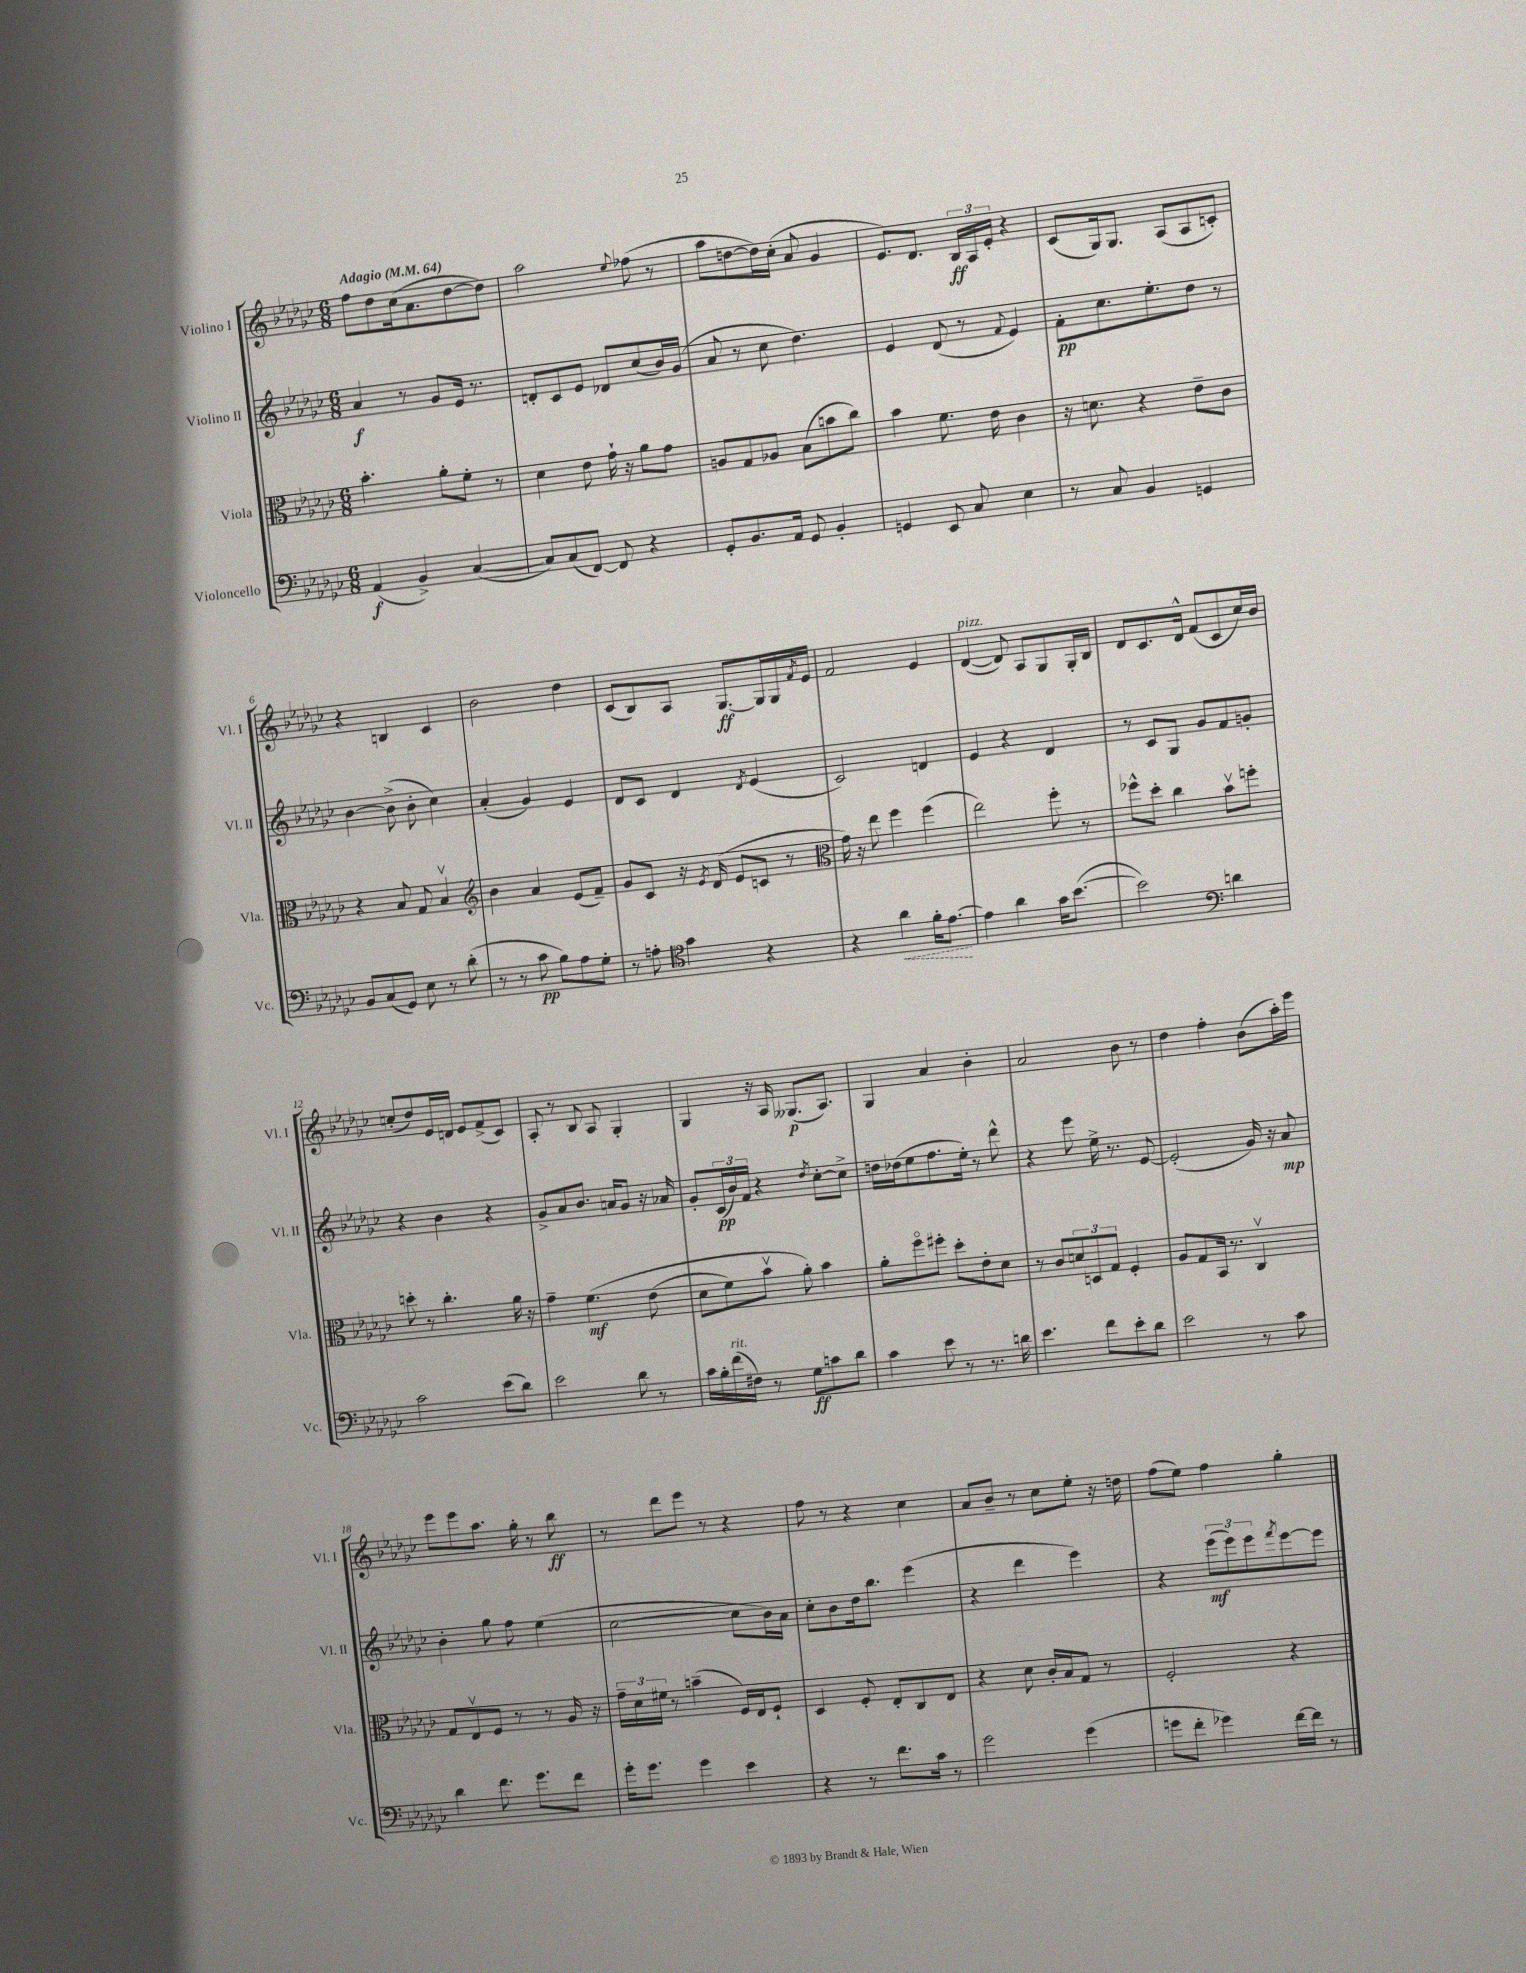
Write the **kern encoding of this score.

**kern	**dynam	**kern	**dynam	**kern	**dynam	**kern	**dynam
*part4	*part4	*part3	*part3	*part2	*part2	*part1	*part1
*staff4	*staff4	*staff3	*staff3	*staff2	*staff2	*staff1	*staff1
*I"Violoncello	*	*I"Viola	*	*I"Violino II	*	*I"Violino I	*
*I'Vc.	*	*I'Vla.	*	*I'Vl. II	*	*I'Vl. I	*
*clefF4	*	*clefC3	*	*clefG2	*	*clefG2	*
*k[b-e-a-d-g-c-]	*	*k[b-e-a-d-g-c-]	*	*k[b-e-a-d-g-c-]	*	*k[b-e-a-d-g-c-]	*
*M6/8	*	*M6/8	*	*M6/8	*	*M6/8	*
*MM64	*	*MM64	*	*MM64	*	*MM64	*
=1	=1	=1	=1	=1	=1	=1	=1
!	!	!	!	!	!	!LO:TX:a:B:t=Adagio	!
(4AA-/	f	4.b-'\	.	4a-/	f	8ff\L	.
.	.	.	.	.	.	8dd-\	.
4BB-^/)	.	.	.	8r	.	(16cc-\k	.
.	.	.	.	.	.	8.a-\	.
.	.	8a-'\L	.	8g-/L	.	.	.
([4C-/	.	8f'\J	.	16e-/Jk	.	[8dd-\	.
.	.	.	.	8.r	.	.	.
.	.	8r	.	.	.	8dd-\J])	.
=2	=2	=2	=2	=2	=2	=2	=2
8C-/L])	.	4d-\	.	8dn'/L	.	2aa-\	.
(8C-/	.	.	.	8c-/	.	.	.
[8FF/J)	.	8e-\	.	8e-/J	.	.	.
8FF/]	.	16g-`\	.	8d-X/L	.	.	.
.	.	16r	.	.	.	.	.
.	.	.	.	.	.	8qqee-/	.
4r	.	8a-\L	.	(8cc-/	.	(8ff-X\	.
.	.	8g-\J	.	16b-/L)	.	8r	.
.	.	.	.	(16g-/JJ	.	.	.
=3	=3	=3	=3	=3	=3	=3	=3
8GG-'/L	.	8An/L	.	8a-/	.	8aa-\L	.
8.BB-/	.	8G-/	.	8r	.	[8ddn\	.
.	.	8A-X/J	.	8cc-\	.	16dd\L])	.
16AA-/Jk	.	.	.	.	.	(16cc-'\JJ	.
8GG-/	.	(8B-\L	.	4.dd-\)	.	8a-/	.
4BB-'/	.	8bn\	.	.	.	4g-/	.
.	.	8cc-\J)	.	.	.	.	.
=4	=4	=4	=4	=4	=4	=4	=4
4GGn/	.	4b-\	.	4e-/	.	8.e-/L)	.
.	.	.	.	.	.	8.d-/J	.
8EE-/	.	8.f\	.	(8d-/	.	.	.
8C-/	.	.	.	8r	.	24B-/LL	ff
.	.	.	.	.	.	24A-/	.
.	.	16e-\	.	.	.	.	.
.	.	.	.	.	.	24e-'/JJ	.
.	.	.	.	8qqf/	.	.	.
4E-\	.	4c-\	.	4e-/)	.	4r	.
=5	=5	=5	=5	=5	=5	=5	=5
8r	.	16r	.	8f'\L	pp	(8c-/L	.
.	.	8.dn\	.	.	.	.	.
8C-/	.	.	.	8.cc-\	.	16G-/k)	.
.	.	.	.	.	.	8.G-/J	.
4BB-/	.	4r	.	.	.	.	.
.	.	.	.	8.ee-'\	.	.	.
.	.	.	.	.	.	(8A-/L	.
4GGn/	.	8e-~\L	.	8dd-\J	.	8A-/	.
.	.	8c-\J	.	8r	.	8cn'/J)	.
!!LO:LB:g=z
=6	=6	=6	=6	=6	=6	=6	=6
8BB-/L	.	4r	.	[4b-\	.	4r	.
(8C-/	.	.	.	.	.	.	.
8GG-/J)	.	8B-/	.	(8b-^\]	.	4Bn/	.
8E-\	.	8G-/	.	8b-'\	.	.	.
8r	.	4B-v/	.	4cc-\)	.	4c-/	.
(8d-'\	.	.	.	.	.	.	.
=7	=7	=7	=7	=7	=7	=7	=7
*	*	*clefG2	*	*	*	*	*
8r	.	4b-\	.	(4a-'/	.	2b-\	.
8r	.	.	.	.	.	.	.
8c-\	pp	4a-/	.	4g-/)	.	.	.
8B-\L)	.	.	.	.	.	.	.
8A-\	.	(8e-/L	.	4e-/	.	4dd-\	.
8G-'\J	.	8f~/J)	.	.	.	.	.
=8	=8	=8	=8	=8	=8	=8	=8
8r	.	8g-/L	.	8d-/L	.	(8c-/L	.
8An'\	.	8c-/J	.	8c-/J	.	8B-/)	.
*clefC4	*	*	*	*	*	*	*
4g-\	.	16r	.	4d-/	.	8A-/J	.
.	.	8qe-/	.	.	.	.	.
.	.	(16d-/	.	.	.	.	.
.	.	8e-/L	.	.	.	[8.G-/L	ff
.	.	.	.	8qd-/	.	.	.
4r	.	8cn/J	.	(4e-/	.	.	.
.	.	.	.	.	.	16G-/L]	.
.	.	8r	.	.	.	16G-/	.
.	.	.	.	.	.	8qf/	.
.	.	.	.	.	.	16e-/JJ	.
=9	=9	=9	=9	=9	=9	=9	=9
*	*	*clefC3	*	*	*	*	*
4r	.	16g-\)	.	2c-/)	.	2f/	.
.	.	16r	.	.	.	.	.
.	.	8ee-\	.	.	.	.	.
!	!LO:HP:b	!	!	!	!	!	!
4a-\	<	4ff\	.	.	.	.	.
16f'\KL	.	(4ff\	.	4dn/	.	4e-/	.
[8.e-\J	.	.	.	.	.	.	.
.	[	.	.	.	.	.	.
=10	=10	=10	=10	=10	=10	=10	=10
!	!	!	!	!	!	!LO:TX:a:i:t=pizz.	!
4e-\]	.	2ee-\)	.	4e-/	.	([4d-/	.
4a-\	.	.	.	4r	.	8d-/])	.
.	.	.	.	.	.	8A-/L	.
16g-\KL	.	8ff'\	.	4d-/	.	8G-/	.
([8.b-\J	.	.	.	.	.	.	.
.	.	8r	.	.	.	16G-'/L	.
.	.	.	.	.	.	16B-/JJ	.
=11	=11	=11	=11	=11	=11	=11	=11
2b-\])	.	8ff-X^^\L	.	8r	.	8d-/L	.
.	.	8dd-'\J	.	8c-/L	.	8.c-/	.
.	.	4cc-\	.	8G-/J	.	.	.
.	.	.	.	.	.	16d-^^/Jk	.
.	.	.	.	8g-/L	.	(8f/L	.
*clefF4	*	*	*	*	*	*	*
4dn\	.	8b-v\L	.	8f/	.	8c-/	.
.	.	8ffn'\J	.	8gn'/J	.	16cc-/L)	.
.	.	.	.	.	.	16b-/JJ	.
!!LO:LB:g=z
=12	=12	=12	=12	=12	=12	=12	=12
2c-\	.	8ddn'\	.	4r	.	(8ccn'/L	.
.	.	8r	.	.	.	8dd-/)	.
.	.	4.cc-'\	.	4b-\	.	16e-/L	.
.	.	.	.	.	.	16dn/JJ	.
.	.	.	.	.	.	8e-/L	.
(8e-\L	.	.	.	4r	.	(8f^/	.
8d-\J)	.	16a-\	.	.	.	8c-/J)	.
.	.	16r	.	.	.	.	.
=13	=13	=13	=13	=13	=13	=13	=13
2e-\	.	4g-~\	.	8g-^/L	.	8A-'/	.
.	.	.	.	8a-/	.	8r	.
.	.	(4.f\	mf	8.b-/J	.	8B-/	.
.	.	.	.	.	.	8A-/	.
.	.	.	.	16an/KL	.	.	.
8d-\	.	.	.	8g-/J	.	4G-'/	.
8r	.	(8e-\	.	16r	.	.	.
.	.	.	.	16a-X/	.	.	.
=14	=14	=14	=14	=14	=14	=14	=14
16c-\LL	.	8d-\L	.	8g-'/L	.	4G-/	.
16B-'\	.	.	.	.	.	.	.
!LO:TX:a:i:t=rit.	!	!	!	!	!	!	!
(16f\	.	8f\)	.	(24c-/L	pp	.	.
.	.	.	.	24b-/)	.	.	.
16F#X\JJ)	.	.	.	.	.	.	.
.	.	.	.	24f/JJ	.	.	.
8r	.	8b-v\J	.	4r	.	16r	.
.	.	.	.	.	.	16A-/	.
8G-\L	ff	8a-'\)	.	.	.	(8.G--X/L	p
.	.	.	.	8qdd-/	.	.	.
8cn\	.	4b-\	.	[8cc-'\L	.	.	.
.	.	.	.	.	.	8.A-/J)	.
8d-\J	.	.	.	8cc-^\J]	.	.	.
=15	=15	=15	=15	=15	=15	=15	=15
4c-\	.	8a-'\L	.	16ddn\LL	.	4G-/	.
.	.	.	.	(16dd-X\J	.	.	.
.	.	8ff\	.	8ee-\	.	.	.
8e-\	.	8ff#X'\J	.	8.ff\	.	4a-/	.
8r	.	8dd-'\L	.	.	.	.	.
.	.	.	.	16ee-'\Jk)	.	.	.
8.r	.	8e-'\	.	8r	.	4b-'\	.
.	.	8d-\J	.	8ddd-^^\	.	.	.
16dn\	.	.	.	.	.	.	.
=16	=16	=16	=16	=16	=16	=16	=16
4.e-\	.	8r	.	4r	.	2a-/	.
.	.	8c-/L	.	.	.	.	.
.	.	12dn/	.	8eee-\	.	.	.
.	.	12Dn/	.	.	.	.	.
8f\L	.	.	.	16ee-^\	.	.	.
.	.	12G-/J	.	.	.	.	.
.	.	.	.	8.r	.	.	.
8e-'\	.	4F'/	.	.	.	8b-\	.
8d-\J	.	.	.	[8e-/	.	8r	.
=17	=17	=17	=17	=17	=17	=17	=17
2e-\	.	8A-/L	.	(2e-'/]	.	4dd-\	.
.	.	8G-/	.	.	.	.	.
.	.	16BB-/Jk	.	.	.	4ff'\	.
.	.	8.r	.	.	.	.	.
8r	.	4C-v/	.	16g-/)	.	(8b-\L	.
.	.	.	.	16r	.	.	.
8c-\	.	.	.	8a-/	mp	16aa-'\L)	.
.	.	.	.	.	.	16eee-\JJ	.
!!LO:LB:g=z
=18	=18	=18	=18	=18	=18	=18	=18
4d-\	.	8G-/L	.	4b-'\	.	8eee-\L	.
.	.	8E-v/	.	.	.	8eee-\	.
8.f\	.	8F/J	.	8gg-\	.	8.aa-\J	.
.	.	8r	.	8ff\	.	.	.
8.g-\L	.	.	.	.	.	16gg-'\	.
.	.	8r	.	(4ee-\	.	8r	.
8f\J	.	16A-/	.	.	.	8bb-\	ff
.	.	16r	.	.	.	.	.
=19	=19	=19	=19	=19	=19	=19	=19
16g-'\KL	.	24g-~\LL	.	[2cc-\	.	8r	.
.	.	24d-\	.	.	.	.	.
8.g-\J	.	.	.	.	.	.	.
.	.	24f#X\JJ	.	.	.	.	.
.	.	8r	.	.	.	8ddd-\L	.
4g-\	.	(4bn~\	.	.	.	8eee-\J	.
.	.	.	.	.	.	8r	.
4e-\	.	16F/LL)	.	8cc-\L]	.	4r	.
.	.	16E-/J	.	.	.	.	.
.	.	8F`/J	.	16b-\L)	.	.	.
.	.	.	.	16a-\JJ	.	.	.
=20	=20	=20	=20	=20	=20	=20	=20
4r	.	4D-/	.	8cc-'\L	.	8ff\	.
.	.	.	.	8b-\	.	8r	.
8r	.	8F'/	.	16dd-\k	.	4r	.
.	.	.	.	8.bb-\J	.	.	.
8.f\L	.	8E-'/L	.	.	.	.	.
.	.	8C-/	.	(4eee-\	.	4cc-\	.
16c-\Jk	.	.	.	.	.	.	.
8r	.	8E-/J	.	.	.	.	.
=21	=21	=21	=21	=21	=21	=21	=21
2g-\	.	4r	.	4r	.	8a-/L	.
.	.	.	.	.	.	8b-~/J	.
.	.	8d-\	.	4ddd-\	.	8r	.
.	.	16c-'/LL	.	.	.	8cc-\L	.
.	.	16B-/J	.	.	.	.	.
(4g-\	.	8G-/J	.	4eee-\)	.	8ee-'\J	.
.	.	8r	.	.	.	16r	.
.	.	.	.	.	.	16ddn\	.
=22	=22	=22	=22	=22	=22	=22	=22
8gn\L	.	2F'/	.	4r	.	(8ff\L	.
8f'\J	.	.	.	.	.	8ee-\J)	.
4g-X\)	.	.	.	(12eee-\L	mf	4ff\	.
.	.	.	.	12eee-\)	.	.	.
.	.	.	.	12eee-\	.	.	.
.	.	.	.	8qfff/	.	.	.
[16f\LL	.	4r	.	[8eee-\	.	4gg-'\	.
16f\JJ]	.	.	.	.	.	.	.
8r	.	.	.	8eee-\J]	.	.	.
==	==	==	==	==	==	==	==
*-	*-	*-	*-	*-	*-	*-	*-
